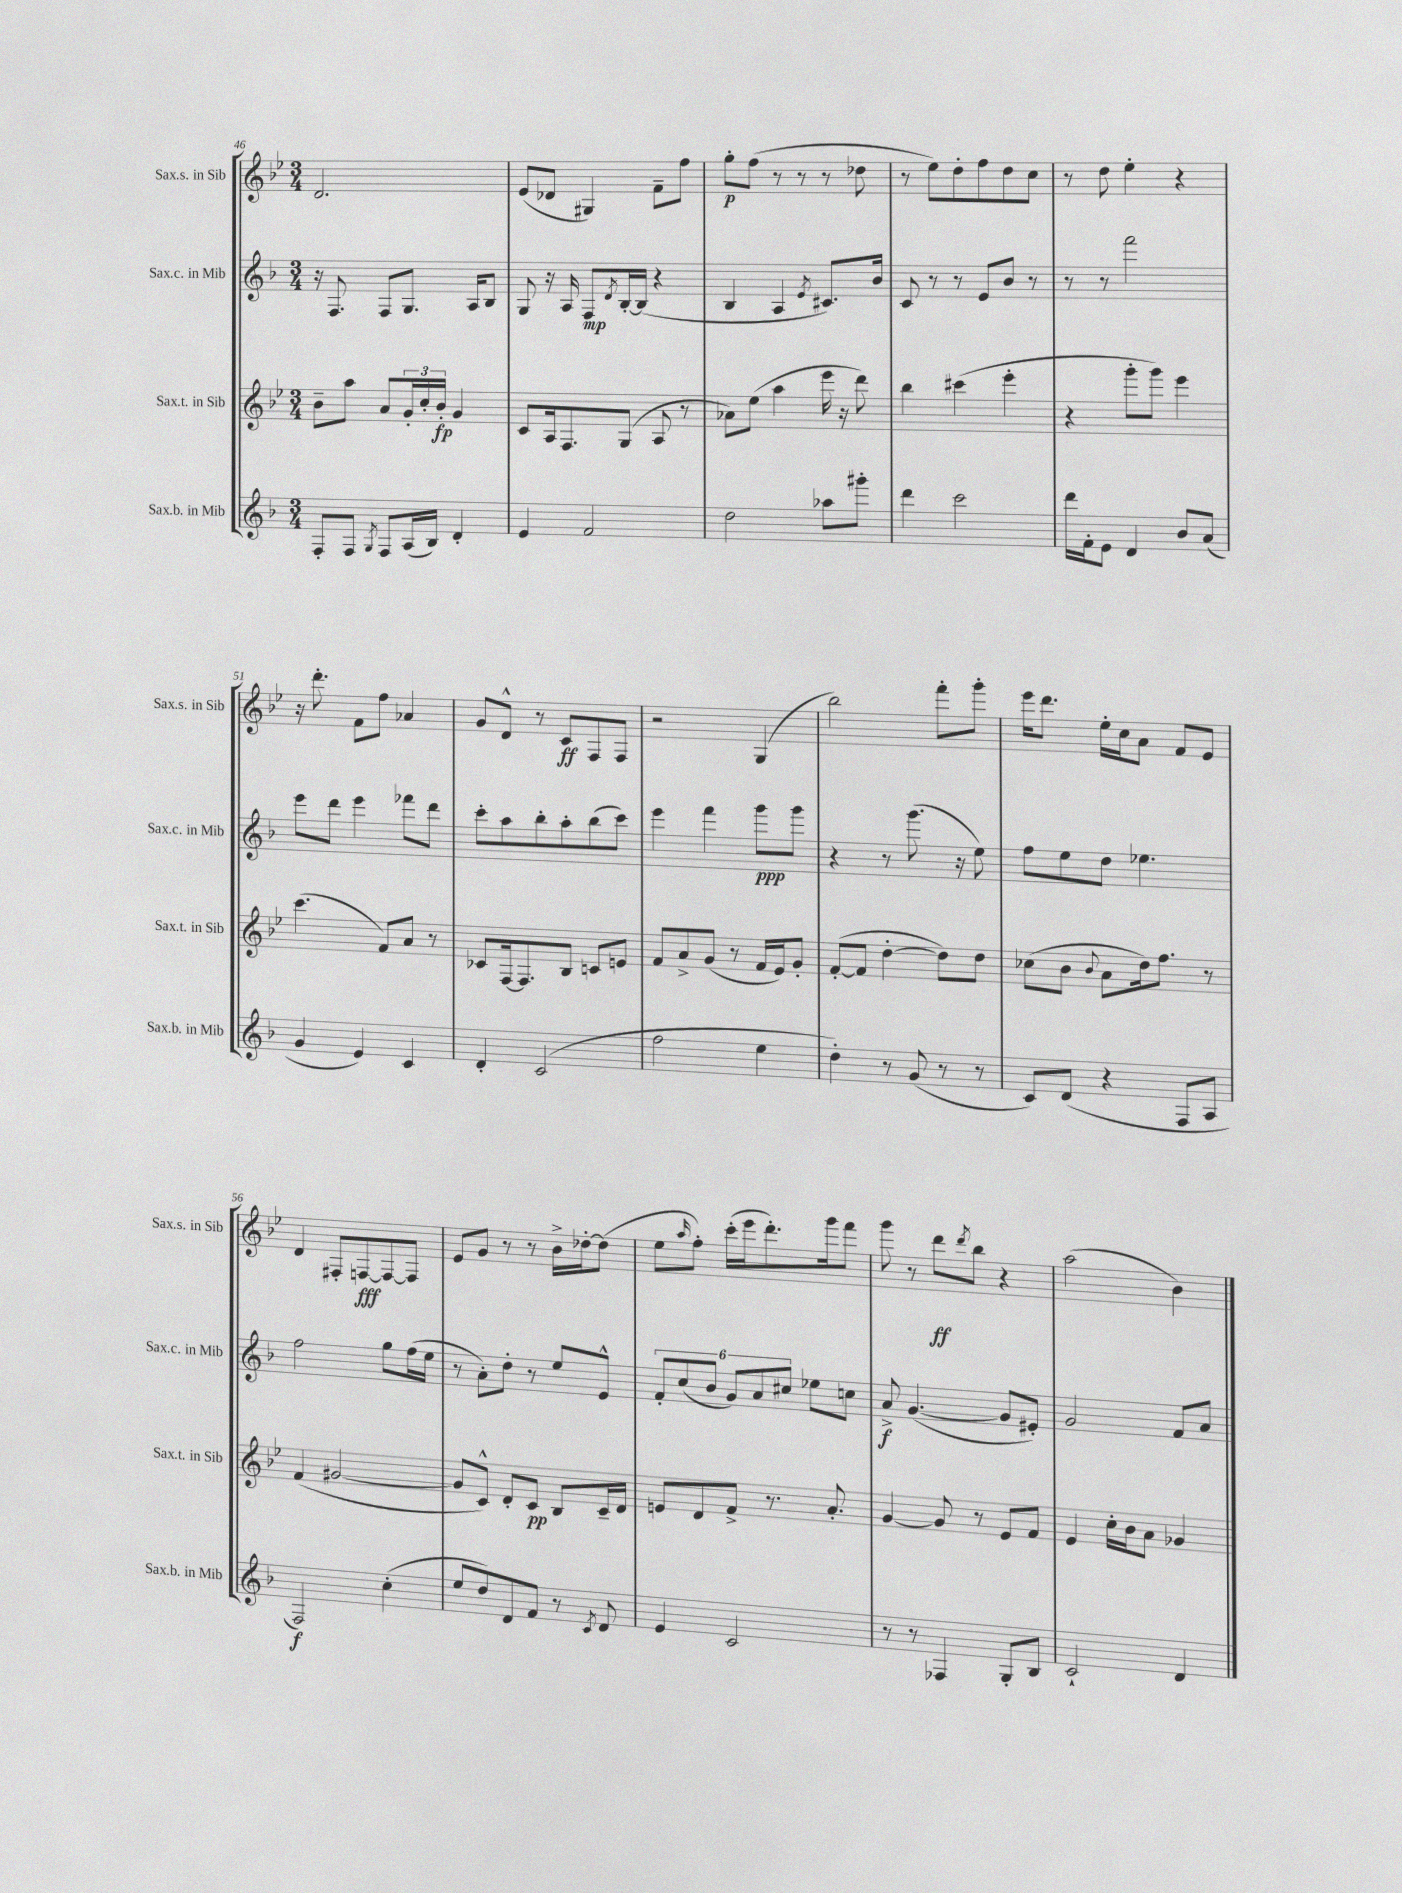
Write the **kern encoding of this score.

**kern	**dynam	**kern	**dynam	**kern	**dynam	**kern	**dynam
*part4	*part4	*part3	*part3	*part2	*part2	*part1	*part1
*staff4	*staff4	*staff3	*staff3	*staff2	*staff2	*staff1	*staff1
*I"Sax.b. in Mib	*	*I"Sax.t. in Sib	*	*I"Sax.c. in Mib	*	*I"Sax.s. in Sib	*
*I'Sax.b. in Mib	*	*I'Sax.t. in Sib	*	*I'Sax.c. in Mib	*	*I'Sax.s. in Sib	*
*clefG2	*	*clefG2	*	*clefG2	*	*clefG2	*
*k[b-]	*	*k[b-e-]	*	*k[b-]	*	*k[b-e-]	*
*M3/4	*	*M3/4	*	*M3/4	*	*M3/4	*
=46	=46	=46	=46	=46	=46	=46	=46
8F'/L	.	8b-~\L	.	16r	.	2.d/	.
.	.	.	.	8.F/	.	.	.
8F/J	.	8aa\J	.	.	.	.	.
8qG/	.	.	.	.	.	.	.
8F/L	.	8a/L	.	8F/L	.	.	.
(16A/L	.	24g'/L	.	8.G/J	.	.	.
.	.	24cc'/	.	.	.	.	.
16B-/JJ)	.	.	.	.	.	.	.
.	.	24b-'/JJ	fp	.	.	.	.
4d'/	.	4g/	.	.	.	.	.
.	.	.	.	16A/KL	.	.	.
.	.	.	.	8B-/J	.	.	.
=47	=47	=47	=47	=47	=47	=47	=47
4e/	.	8c/L	.	8G/	.	(8e-/L	.
.	.	16A/k	.	16r	.	8d-X/J	.
.	.	8.F/	.	16A/	.	.	.
2f/	.	.	.	8F/L	mp	4G#X/)	.
.	.	.	.	8qd/	.	.	.
.	.	(8G/J	.	[16B-'/L	.	.	.
.	.	.	.	(16B-/JJ]	.	.	.
.	.	8A/	.	4r	.	8f~\L	.
.	.	8r	.	.	.	8ff\J	.
=48	=48	=48	=48	=48	=48	=48	=48
2dd\	.	8a-X\L)	.	4B-/	.	8gg'\L	p
.	.	(8ee-\J	.	.	.	(8ff\J	.
.	.	4aa\	.	4A/	.	8r	.
.	.	.	.	.	.	8r	.
.	.	.	.	8qe/	.	.	.
8aa-X\L	.	16eee-\	.	8.c#X/L)	.	8r	.
.	.	16r	.	.	.	.	.
8ggg#X'\J	.	8ddd\)	.	.	.	8dd-X\	.
.	.	.	.	16b-/Jk	.	.	.
=49	=49	=49	=49	=49	=49	=49	=49
4ddd\	.	4bb-\	.	8c/	.	8r	.
.	.	.	.	8r	.	8ee-\L)	.
2ccc\	.	(4ccc#X\	.	8r	.	8dd'\	.
.	.	.	.	8e/L	.	8ff\	.
.	.	4eee-'\	.	8b-/J	.	8dd\	.
.	.	.	.	8r	.	8cc\J	.
=50	=50	=50	=50	=50	=50	=50	=50
16ddd\LL	.	4r	.	8r	.	8r	.
16f'\J	.	.	.	.	.	.	.
8e\J	.	.	.	8r	.	8dd\	.
4d/	.	8ggg'\L	.	2fff\	.	4ee-'\	.
.	.	8ggg\J)	.	.	.	.	.
8b-/L	.	4eee-\	.	.	.	4r	.
(8a/J	.	.	.	.	.	.	.
!!LO:LB:g=z
=51	=51	=51	=51	=51	=51	=51	=51
4g/	.	(4.ccc\	.	8eee\L	.	16r	.
.	.	.	.	.	.	8.ddd'\	.
.	.	.	.	8ddd\J	.	.	.
4e/)	.	.	.	4eee\	.	8f\L	.
.	.	8f/L)	.	.	.	8ff\J	.
4c/	.	8a/J	.	8fff-X\L	.	4a-X/	.
.	.	8r	.	8ddd\J	.	.	.
=52	=52	=52	=52	=52	=52	=52	=52
4d'/	.	8c-X/L	.	8ccc'\L	.	8g/L	.
.	.	[16F/k	.	8aa\	.	8d^^/J	.
.	.	8.F/]	.	.	.	.	.
(2c/	.	.	.	8bb-'\	.	8r	.
.	.	8B-/J	.	8aa'\	.	8c/L	ff
.	.	8cn/L	.	(8bb-\	.	8F/	.
.	.	8en/J	.	8ccc\J)	.	8F/J	.
=53	=53	=53	=53	=53	=53	=53	=53
2ff\	.	8f/L	.	4eee\	.	2r	.
.	.	8a^/	.	.	.	.	.
.	.	(8g/J	.	4fff\	.	.	.
.	.	8r	.	.	.	.	.
4ee\	.	16f/LL	.	8ggg\L	ppp	(4G/	.
.	.	16e-/J)	.	.	.	.	.
.	.	8g'/J	.	8ggg\J	.	.	.
=54	=54	=54	=54	=54	=54	=54	=54
4dd'\)	.	([8f'/L	.	4r	.	2bb-\)	.
.	.	8f/J]	.	.	.	.	.
8r	.	[4dd'\	.	8r	.	.	.
(8g/	.	.	.	(8.ggg\	.	.	.
8r	.	8dd\L])	.	.	.	8fff'\L	.
.	.	.	.	16r	.	.	.
8r	.	8dd\J	.	8ee\)	.	8ggg'\J	.
=55	=55	=55	=55	=55	=55	=55	=55
8c/L)	.	(8cc-X\L	.	8ff\L	.	16eee-\KL	.
.	.	.	.	.	.	8.ddd\J	.
(8d/J	.	8b-\J	.	8ee\	.	.	.
.	.	8qqb-/	.	.	.	.	.
4r	.	8a\L	.	8dd\J	.	16ee-'\LL	.
.	.	.	.	.	.	16cc\J	.
.	.	16dd\k)	.	4.ee-X\	.	8a\J	.
.	.	8.ff\J	.	.	.	.	.
8F/L	.	.	.	.	.	8f/L	.
8A/J	.	8r	.	.	.	8e-/J	.
!!LO:LB:g=z
=56	=56	=56	=56	=56	=56	=56	=56
2F/)	f	(4f/	.	2ff\	.	4d/	.
.	.	[2g#X/	.	.	.	8F#X'/L	.
.	.	.	.	.	.	[8Fn/	fff
(4cc'\	.	.	.	8gg\L	.	8F/_	.
.	.	.	.	(16ff\L	.	8F/J]	.
.	.	.	.	16ee\JJ	.	.	.
=57	=57	=57	=57	=57	=57	=57	=57
8ee/L	.	8g#/L]	.	8r	.	8e-/L	.
8dd/)	.	8c^^/J)	.	8a'\L)	.	8g/J	.
8d/	.	8d'/L	.	8dd'\J	.	8r	.
8f/J	.	8c/J	pp	8r	.	8r	.
8r	.	8B-/L	.	8ee/L	.	16b-^\LL	.
.	.	.	.	.	.	[16dd-X'\J	.
8qc/	.	.	.	.	.	.	.
8d/	.	16c~/L	.	8e^^/J	.	(8dd-\J]	.
.	.	16d/JJ	.	.	.	.	.
=58	=58	=58	=58	=58	=58	=58	=58
4e/	.	8en/L	.	12f'/L	.	8ee-\L	.
.	.	.	.	(12cc/	.	.	.
.	.	.	.	.	.	16qqaa/	.
.	.	8d/	.	.	.	8ff'\J)	.
.	.	.	.	12b-/J	.	.	.
2c/	.	8f^/J	.	12g/L)	.	(16ccc'\LL	.
.	.	.	.	.	.	16eee-\J	.
.	.	.	.	12a/	.	.	.
.	.	8.r	.	.	.	8.ddd'\)	.
.	.	.	.	12cc#X/J	.	.	.
.	.	.	.	8ee-X\L	.	.	.
.	.	8.a'/	.	.	.	16ggg\k	.
.	.	.	.	8ccn\J	.	8fff\J	.
=59	=59	=59	=59	=59	=59	=59	=59
8r	.	[4g/	.	8a^/	f	8ggg\	.
8r	.	.	.	([4.g/	.	8r	.
4F-X/	.	8g/]	.	.	.	8ddd\L	ff
.	.	.	.	.	.	8qddd/	.
.	.	8r	.	.	.	8bb-\J	.
8G'/L	.	8e-/L	.	8g/L]	.	4r	.
8B-/J	.	8f/J	.	8e#X'/J)	.	.	.
=60	=60	=60	=60	=60	=60	=60	=60
2c`/	.	4e-/	.	2g/	.	(2aa\	.
.	.	16cc'\LL	.	.	.	.	.
.	.	16b-\J	.	.	.	.	.
.	.	8a\J	.	.	.	.	.
4d/	.	4g-X/	.	8f/L	.	4b-\)	.
.	.	.	.	8a/J	.	.	.
==	==	==	==	==	==	==	==
*-	*-	*-	*-	*-	*-	*-	*-
